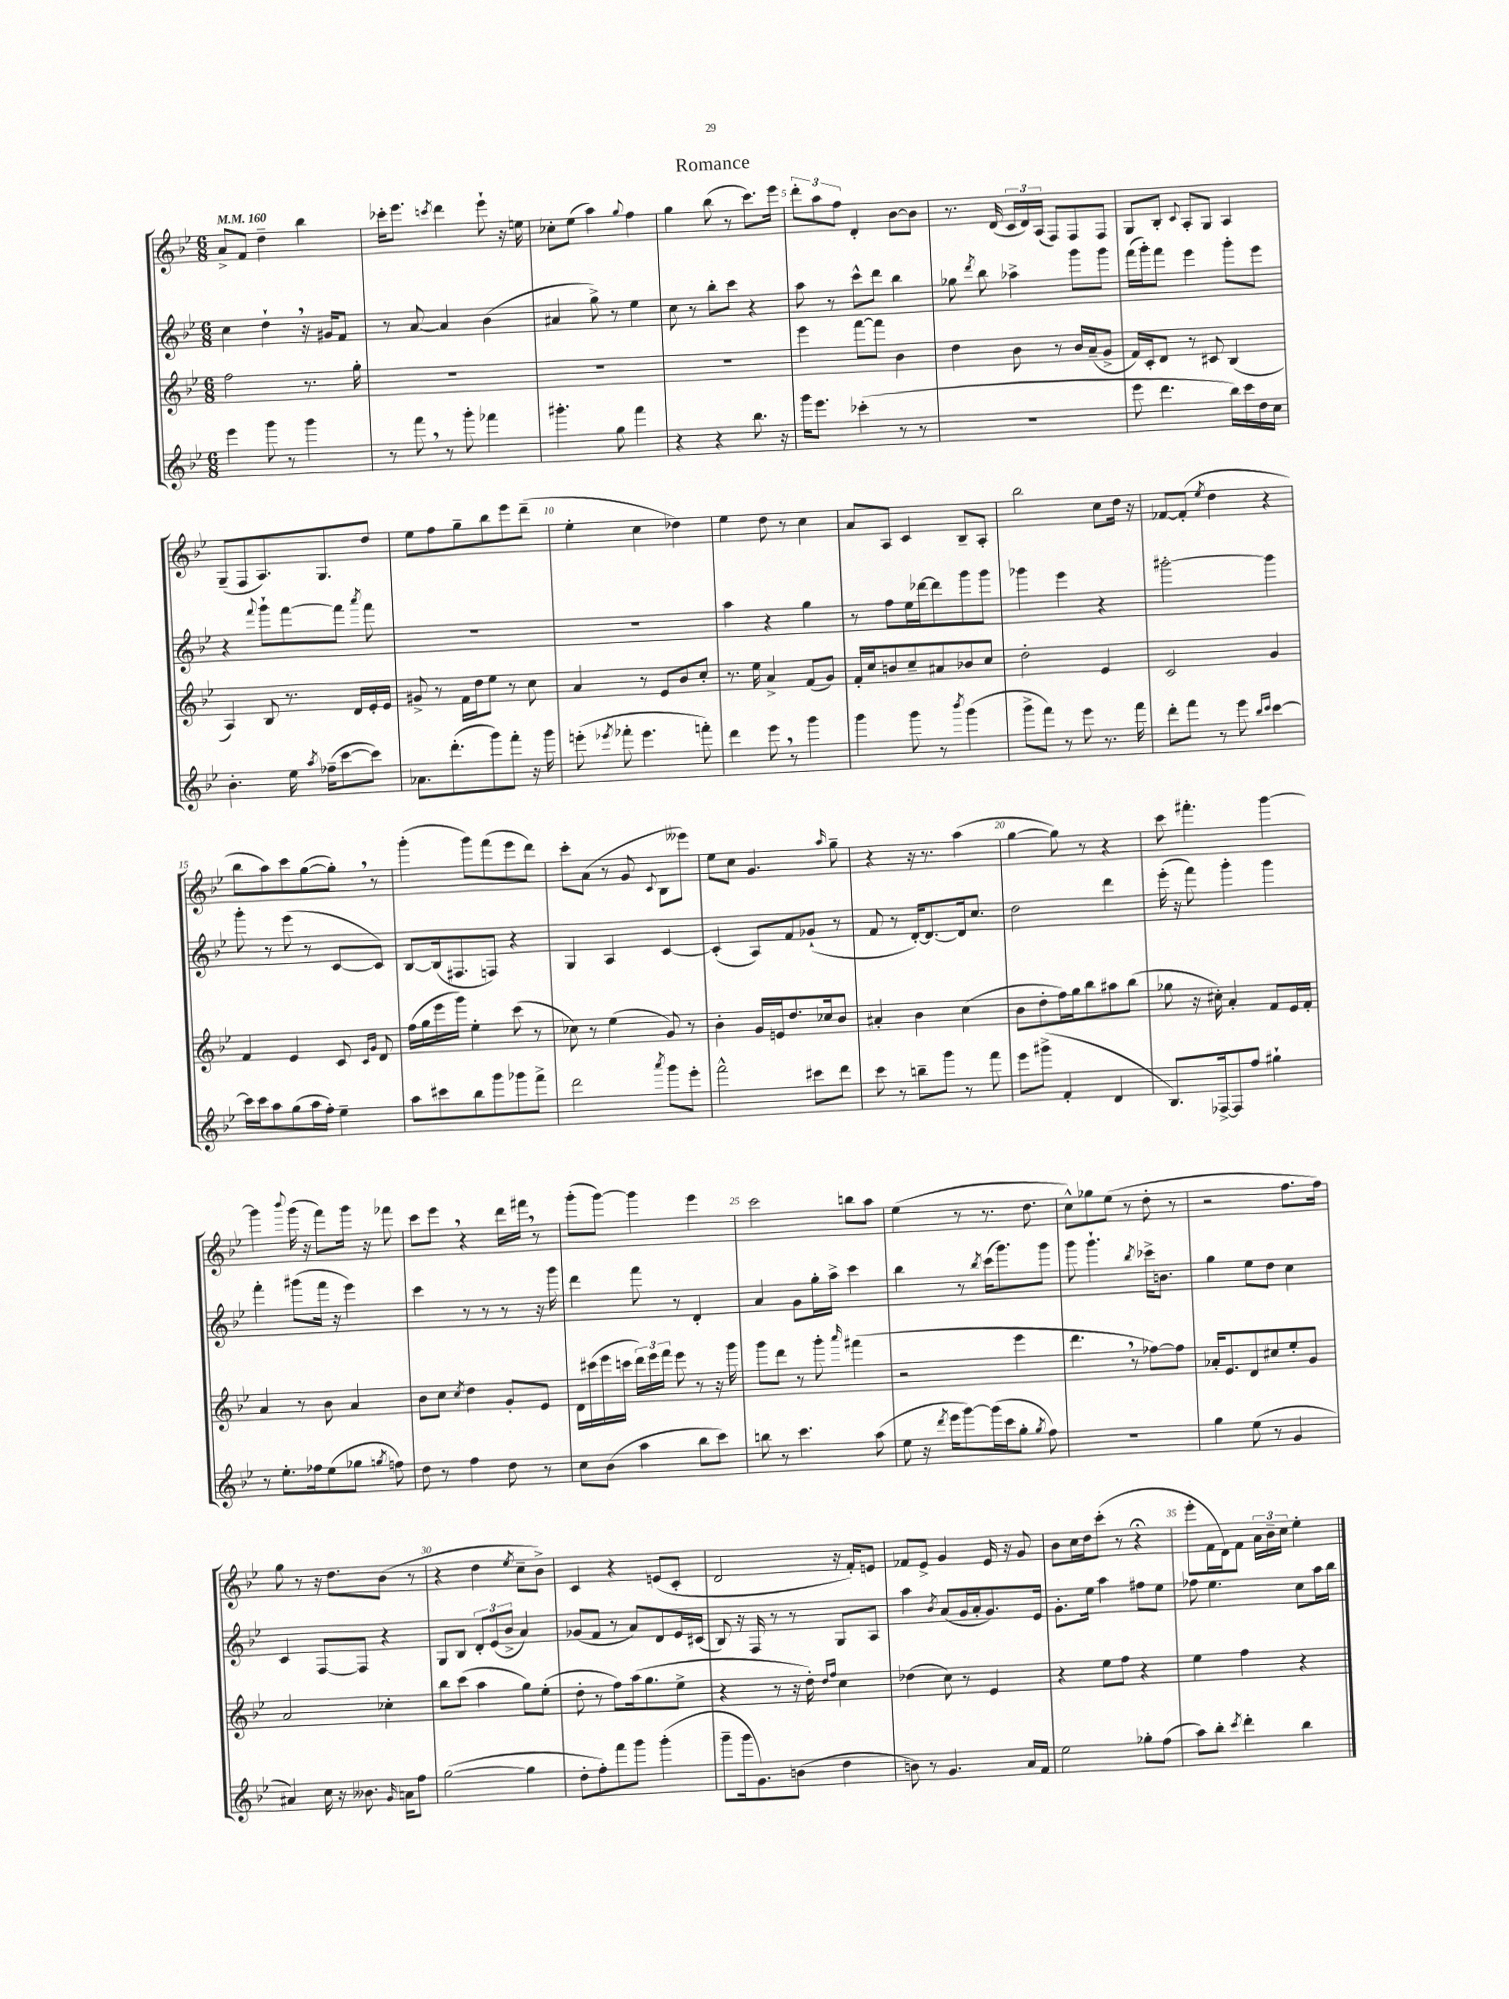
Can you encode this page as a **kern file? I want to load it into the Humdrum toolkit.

**kern	**kern	**kern	**kern
*staff4	*staff3	*staff2	*staff1
*clefG2	*clefG2	*clefG2	*clefG2
*k[b-e-]	*k[b-e-]	*k[b-e-]	*k[b-e-]
*M6/8	*M6/8	*M6/8	*M6/8
*MM160	*MM160	*MM160	*MM160
4eee-	2ff	4cc	8a^
.	.	.	8f
8ggg	.	4dd`	4dd~
8r	.	.	.
4ggg	8.r	16r	4bb-
.	.	16g#	.
.	.	8f	.
.	16gg'	.	.
=	=	=	=
8r	2.r	8r	16ccc-'
.	.	.	8.eee-
8fff	.	[8a	.
.	.	.	8qccc
8r	.	4a]	4ddd
8ggg'	.	.	.
4fff-	.	(4b-	8eee-`
.	.	.	16r
.	.	.	16ee
=	=	=	=
4.ggg#'	2.r	4a#	8cc-'
.	.	.	(8ee-
.	.	8gg^)	4aa)
8gg	.	8r	.
.	.	.	8qqgg
4fff	.	4ee-	4ff
=	=	=	=
4r	2.r	8cc	4gg
.	.	8r	.
4r	.	8bb-'	(8bb-
.	.	8ccc	8r
8.bb-	.	4r	8.ccc)
16r	.	.	16eee-
=	=	=	=
16ggg	4eee-	8aa	12ddd'
8.eee-	.	.	.
.	.	.	12aa
.	.	8r	.
.	.	.	12ff
(4ccc-'	[8fff	8ccc^^	4d'
.	8fff]	8ddd	.
8r	4b-	4bb-	[8b-
8r	.	.	8b-]
=	=	=	=
2.r	4dd	8gg-	8.r
.	.	8qddd	.
.	.	8bb-	.
.	.	.	(16d
.	8b-	4aa-^	24c
.	.	.	24d)
.	.	.	(24A
.	8r	.	8F)
.	16b-	8ggg	8F
.	(16a~	.	.
.	8g^	8ggg	8F
=	=	=	=
8eee-	16f)	(16fff	8G
.	16c'	16ggg')	.
4.ddd	8d	8fff	8B-'
.	.	.	8qqc
.	8r	4eee-	8A'
.	8c#	.	8G
16bb-)	(4B-	8ggg'	4A
16ccc	.	.	.
16dd	.	8eee-	.
16cc	.	.	.
=	=	=	=
4.b-'	4A)	4r	(8G~
.	.	.	8F
.	.	8qqfff	.
.	8B-	8ggg`	8.A)
16ee-	8.r	[8fff	.
8qaa	.	.	.
(16ff-~	.	.	8.G
[8ccc	.	8fff]	.
.	16d	.	.
.	.	8qaaa	.
8ccc])	16e-'	8fff	8dd
.	16e-	.	.
=	=	=	=
8.a-	8g#^	2.r	8ee-
.	8r	.	8ff
(8.ddd'	.	.	.
.	16f	.	8gg~
.	16dd	.	.
8ggg)	8ee-	.	8bb-
8fff'	8r	.	8eee-
16r	8cc	.	(8ddd~
16ggg	.	.	.
=	=	=	=
(8eee'	4a	2.r	4ee-'
8qeee-	.	.	.
8fff-'	.	.	.
4.eee-	8r	.	4cc
.	8e-	.	.
.	8b-	.	4dd-)
8fff')	8cc'	.	.
=	=	=	=
4ddd	8.r	4aa	4ee-
.	16ee-	.	.
8eee-	4a^	4r	8dd
8r	.	.	8r
4ggg	(8f	4gg	4cc
.	8g)	.	.
=	=	=	=
4ggg	16f'	8r	8a
.	16cc	.	.
.	8b	8ff	8A
8ggg	8cc~	16ee-	4c
.	.	[16ddd-	.
8r	8a#	8ddd-]	.
8qbbb-	.	.	.
(4ggg	8b-	8ggg	8B-~
.	8cc	8ggg	8A'
=	=	=	=
8ggg^	2dd'	4ggg-	2bb-
8fff)	.	.	.
8r	.	4eee-	.
8eee-	.	.	.
8.r	4e-	4r	8cc
.	.	.	16dd
16fff	.	.	16r
=	=	=	=
8ddd'	2c	[2ggg#'	[8f-
8fff	.	.	(8f-']
.	.	.	8qee-
8r	.	.	4dd
8eee-	.	.	.
16qqbb-	.	.	.
16qqccc	.	.	.
[4ccc	4g	4ggg#]	4r
=	=	=	=
16ccc]	4f	8ggg'	8bb-
16ccc	.	.	.
8aa	.	8r	8aa)
(8gg	4e-	(8eee-	8ccc
16aa	.	8r	([8gg
16ff')	.	.	.
4ee-~	8c	[8c	8gg'])
.	16qqc	.	.
.	16qqg	.	.
.	8d	8c])	8r
=	=	=	=
8aa	(16ff	[8B-	(4ggg'
.	16gg	.	.
8ccc#	16eee-	(16B-]	.
.	16ggg)	8.F#	.
8bb-	4ee-'	.	8ggg)
8ggg	.	8F)	(8fff
8ggg-	(8ccc	4r	8eee-
8fff^	8r	.	8ddd)
=	=	=	=
2ddd	8cc-)	4G	8ccc'
.	8r	.	(8a
.	(4ee-	4A	8r
.	.	.	8g
8qaaa	.	.	8qqc
8ggg	8g)	[4c	8B-
8eee-'	8r	.	8eee--)
=	=	=	=
2fff^^	4b-'	(4c']	8ee-
.	.	.	8cc
.	16g	8A)	4.g
.	16e	.	.
.	8.dd	8f	.
8ccc#	.	(8g-`	.
.	16cc-	.	.
.	.	.	16qqaa
8ddd	8b-	8r	8gg~
=	=	=	=
8ccc	4a#'	8f	4r
8r	.	8r	.
8bb~	4b-	[16d')	16r
.	.	8.d_	8.r
8ggg	.	.	.
8r	(4cc	16d]	(4aa
.	.	8.cc	.
8fff	.	.	.
=	=	=	=
8eee-	8b-	2dd	[4gg
(8ggg#^	8dd'	.	.
4f'	16ff)	.	8gg])
.	16gg	.	.
.	8bb-	.	8r
4d	8aa#	4ddd	4r
.	(8bb-	.	.
=	=	=	=
8.B-)	8gg-	(16eee-'	8ccc
.	.	16r	.
.	16r	8fff)	4.fff#'
[16F-^	16cc#')	.	.
8F-]	4a'	4ggg'	.
8ff	.	.	.
4gg#`	8f	4ggg	[4ggg
.	16e-	.	.
.	16f'	.	.
=	=	=	=
8r	4a	4fff'	4ggg]
8.ee-'	.	.	.
.	.	.	8qqbbb-
.	8r	(8ggg#	(16ggg
16ff-	.	.	16r
(8ee-	8b-	16fff	8fff)
.	.	16r	.
8gg-	4a	4eee-)	16ggg
.	.	.	16r
8qgg	.	.	.
8ff)	.	.	8fff-
=	=	=	=
8dd	8b-	4ccc	8ccc
8r	8cc	.	8eee-
.	8qcc	.	.
4ff	4dd	8r	4r
.	.	8r	.
8dd	8g'	8r	16ddd
.	.	.	16fff#
8r	8e-	16r	8r
.	.	16ggg	.
=	=	=	=
8cc	16d	4ddd	(8ggg'
.	(16ccc#	.	.
(8b-	16eee-	.	[8ggg)
.	16ccc	.	.
4aa	24ddd)	8fff	4ggg]
.	24eee-	.	.
.	24fff	.	.
.	8eee-	8r	.
8bb-	8r	4d'	4eee-
8ccc)	16r	.	.
.	16ggg	.	.
=	=	=	=
8bb	8ggg	4a	2ccc
8r	8ddd	.	.
4.ccc	8r	8g	.
.	8ggg'	16gg'	.
.	.	16aa^	.
.	16qqaaa	.	.
.	(4fff#	4ccc	8bb
(8aa	.	.	8aa
=	=	=	=
8ee-	2r	4bb-	(4ee-
16r	.	.	.
8qddd	.	.	.
16eee-	.	.	.
[8ggg)	.	8r	8r
.	.	8qbb-	.
(16ggg]	.	(16ccc	8.r
16ccc	.	8.ggg)	.
8gg'	4eee-	.	.
.	.	.	8.dd
8qgg	.	.	.
8ff)	.	8ggg	.
=	=	=	=
2.r	4.ddd	8ggg	8cc^^)
.	.	4.ggg`	8gg-
.	.	.	(8ee-
.	8r	.	8r
.	.	8qbb-	.
.	[8ff-)	16ccc-^	8dd'
.	.	8.b	.
.	8ff-]	.	8r
=	=	=	=
4gg	16a-'	4gg	2r
.	8.e-	.	.
(8ee-	8d	8ee-	.
8r	8cc#	8dd	.
4g	8ee-'	4cc	8.ff
.	8g	.	.
.	.	.	16ff)
=	=	=	=
4a#)	2a	4c	8gg
.	.	.	8r
16cc	.	[8F	16r
16r	.	.	8.dd
8.b--	.	8F]	.
.	4cc-'	4r	(8b-
16qqg	.	.	.
16a	.	.	.
8ff	.	.	8r
=	=	=	=
([2gg	8bb-	8G	4r
.	(8ccc	8B-	.
.	4aa	12d'	4dd
.	.	(12e-	.
.	.	12b-^	.
.	.	.	8qee-
4gg]	8gg)	4a)	8cc~
.	(8ee-'	.	8b-^)
=	=	=	=
8dd'	8dd'	(8g-	4c
8ff')	8r	8f	.
8fff	8ff)	8r	4r
8ggg	(16aa	8a)	.
.	8.gg	.	.
(4ggg'	.	8d	(8e
.	8ee-^	16e-	8c'
.	.	(16c#	.
=	=	=	=
8ggg~	4r	8B-)	2d
16ggg	.	16r	.
8.g)	.	16F	.
.	8r	8r	.
(8b	16r	8r	.
.	16dd')	.	.
.	16qqdd	.	.
.	16qqff	.	.
4dd	4cc	8G	16r
.	.	.	16f')
.	.	8A	8e
=	=	=	=
8b)	(4dd-	4aa	8f-
8r	.	.	8e-^
.	.	8qb-	.
4.g	8cc)	(8a	4g
.	8r	16g	.
.	.	16a'	.
.	4e-	8.g)	16e-
.	.	.	16r
16a	.	.	8g
16f	.	16e-	.
=	=	=	=
2ee-	4r	8.g'	8b-
.	.	.	16cc
.	.	16ee-	16dd
.	8ee-	4aa	(8ccc'
.	8ff	.	8r
8gg-'	4r	8ff#	4r;
(8ff	.	8ee-	.
=	=	=	=
8aa)	4ee-	8ff-	8eee-'
8bb-'	.	4.ee-	16f
.	.	.	16d)
8qccc	.	.	.
4ddd'	4ff	.	8f
.	.	.	24a
.	.	.	24b-~
.	.	.	24cc
4bb-	4r	8cc	4ee-'
.	.	16aa	.
.	.	16bb-	.
==	==	==	==
*-	*-	*-	*-
